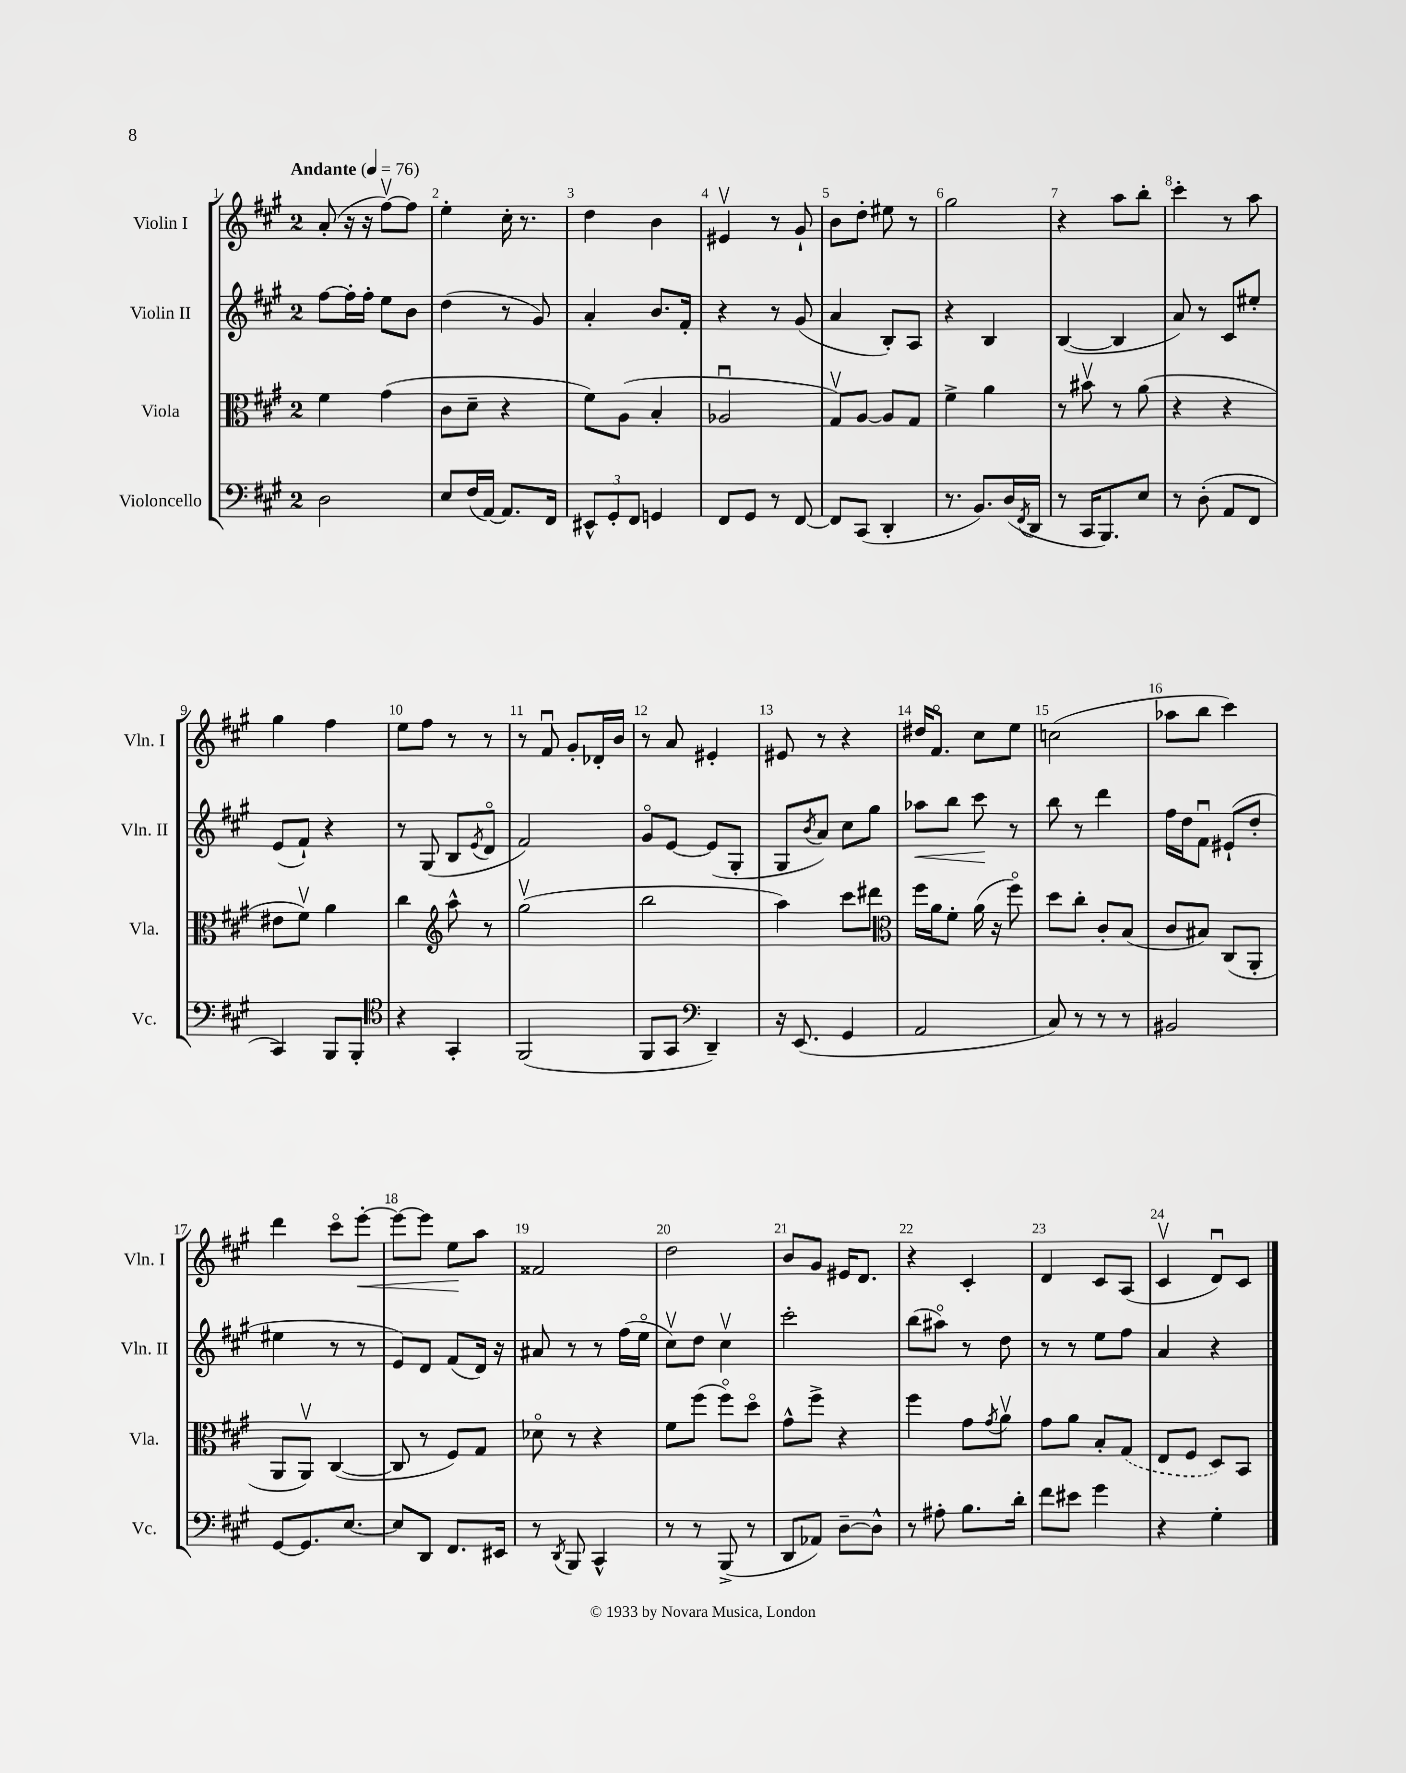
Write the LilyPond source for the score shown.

<<
\new StaffGroup <<
\new Staff = "s0" \with { instrumentName = "Violin I" shortInstrumentName = "Vln. I" } {
    \clef treble \key a \major \once \override Staff.TimeSignature.style = #'single-digit \time 2/4 \tempo "Andante" 4 = 76
    a'8-.( r16 r16 fis''8~\upbow) fis''8 |
    e''4-. cis''16-. r8. |
    d''4 b'4 |
    eis'4\upbow r8 gis'8-! |
    b'8 d''8-. eis''8 r8 |
    gis''2 |
    r4 a''8 b''8-. |
    cis'''4-. r8 a''8 |
    gis''4 fis''4 |
    e''8 fis''8 r8 r8 |
    r8 fis'8\downbow gis'8-. des'16-. b'16 |
    r8 a'8 eis'4-. |
    eis'8 r8 r4 |
    dis''16 fis'8.\flageolet cis''8 e''8 |
    c''2( |
    aes''8 b''8 cis'''4) |
    d'''4 cis'''8\flageolet e'''8~-.\< |
    e'''8~ e'''8 e''8\! a''8 |
    fisis'2 |
    d''2 |
    b'8 gis'8 eis'16 d'8. |
    r4 cis'4-. |
    d'4 cis'8 a8( |
    cis'4\upbow d'8\downbow) cis'8 \bar "|." |
}
\new Staff = "s1" \with { instrumentName = "Violin II" shortInstrumentName = "Vln. II" } {
    \clef treble \key a \major \once \override Staff.TimeSignature.style = #'single-digit \time 2/4
    fis''8~ fis''16-. fis''16-. e''8 b'8 |
    d''4( r8 gis'8) |
    a'4-. b'8. fis'16-. |
    r4 r8 gis'8( |
    a'4 b8-.) a8 |
    r4 b4 |
    b4~( b4 |
    a'8) r8 cis'8 eis''8-. |
    e'8( fis'8-!) r4 |
    r8 gis8( b8 \acciaccatura { e'8 } d'8\flageolet |
    fis'2) |
    gis'8\flageolet e'8~ e'8( gis8-. |
    gis8 \acciaccatura { b'8 } a'8) cis''8 gis''8 |
    aes''8\< b''8 cis'''8\! r8 |
    b''8 r8 d'''4 |
    fis''16 d''16 fis'8\downbow eis'8-!( d''8-. |
    eis''4 r8 r8 |
    e'8) d'8 fis'8( d'16) r16 |
    ais'8 r8 r8 fis''16( e''16\flageolet |
    cis''8\upbow) d''8 cis''4\upbow |
    cis'''2-. |
    b''8( ais''8\flageolet) r8 d''8 |
    r8 r8 e''8 fis''8 |
    a'4 r4 \bar "|." |
}
\new Staff = "s2" \with { instrumentName = "Viola" shortInstrumentName = "Vla." } {
    \clef alto \key a \major \once \override Staff.TimeSignature.style = #'single-digit \time 2/4
    fis'4 gis'4( |
    cis'8 d'8-- r4 |
    fis'8) a8( b4-. |
    aes2\downbow |
    gis8\upbow) a8~ a8 gis8 |
    fis'4-> a'4 |
    r8 bis'8\upbow r8 a'8( |
    r4 r4 |
    eis'8 fis'8\upbow) a'4 |
    cis''4 \clef treble a''8-^ r8 |
    gis''2\upbow( |
    b''2 |
    a''4) cis'''8 dis'''8 |
    \clef alto fis''16 a'16 fis'8-. a'16( r16 fis''8\flageolet) |
    d''8 cis''8-. cis'8-. b8( |
    cis'8 bis8) cis8( a,8-. |
    a,8 a,8\upbow) cis4~( |
    cis8 r8 fis8) gis8 |
    des'8\flageolet r8 r4 |
    fis'8 fis''8( fis''8\flageolet) d''8\flageolet |
    gis'8-^ fis''8-> r4 |
    fis''4 gis'8 \acciaccatura { gis'8 } a'8\upbow |
    gis'8 a'8 b8-. \once \slurDashed gis8( |
    e8 fis8 d8) b,8 \bar "|." |
}
\new Staff = "s3" \with { instrumentName = "Violoncello" shortInstrumentName = "Vc." } {
    \clef bass \key a \major \once \override Staff.TimeSignature.style = #'single-digit \time 2/4
    d2 |
    e8 fis16( a,16~) a,8. fis,16 |
    \tuplet 3/2 { eis,8-^ gis,8-. fis,8 } g,4 |
    fis,8 gis,8 r8 fis,8~ |
    fis,8 cis,8( d,4-. |
    r8. b,8.) d16( \acciaccatura { fis,8 } d,16 |
    r8 cis,16 b,,8.) e8 |
    r8 d8-.( a,8 fis,8 |
    cis,4) b,,8 b,,8-. |
    \clef tenor r4 gis,4-. |
    fis,2( |
    fis,8 gis,8 \clef bass d,4--) |
    r16 e,8.( gis,4 |
    a,2 |
    cis8) r8 r8 r8 |
    bis,2 |
    gis,8~ gis,8. e8.~ |
    e8 d,8 fis,8. eis,16 |
    r8 \acciaccatura { d,8 } b,,8 cis,4-^ |
    r8 r8 b,,8->( r8 |
    d,8 aes,8) d8~-- d8-^ |
    r8 ais8-. b8. d'16-. |
    fis'8 eis'8 gis'4 |
    r4 gis4-. \bar "|." |
}
>>
>>
\layout { \context { \Score \override BarNumber.break-visibility = ##(#f #t #t) barNumberVisibility = #all-bar-numbers-visible } }
